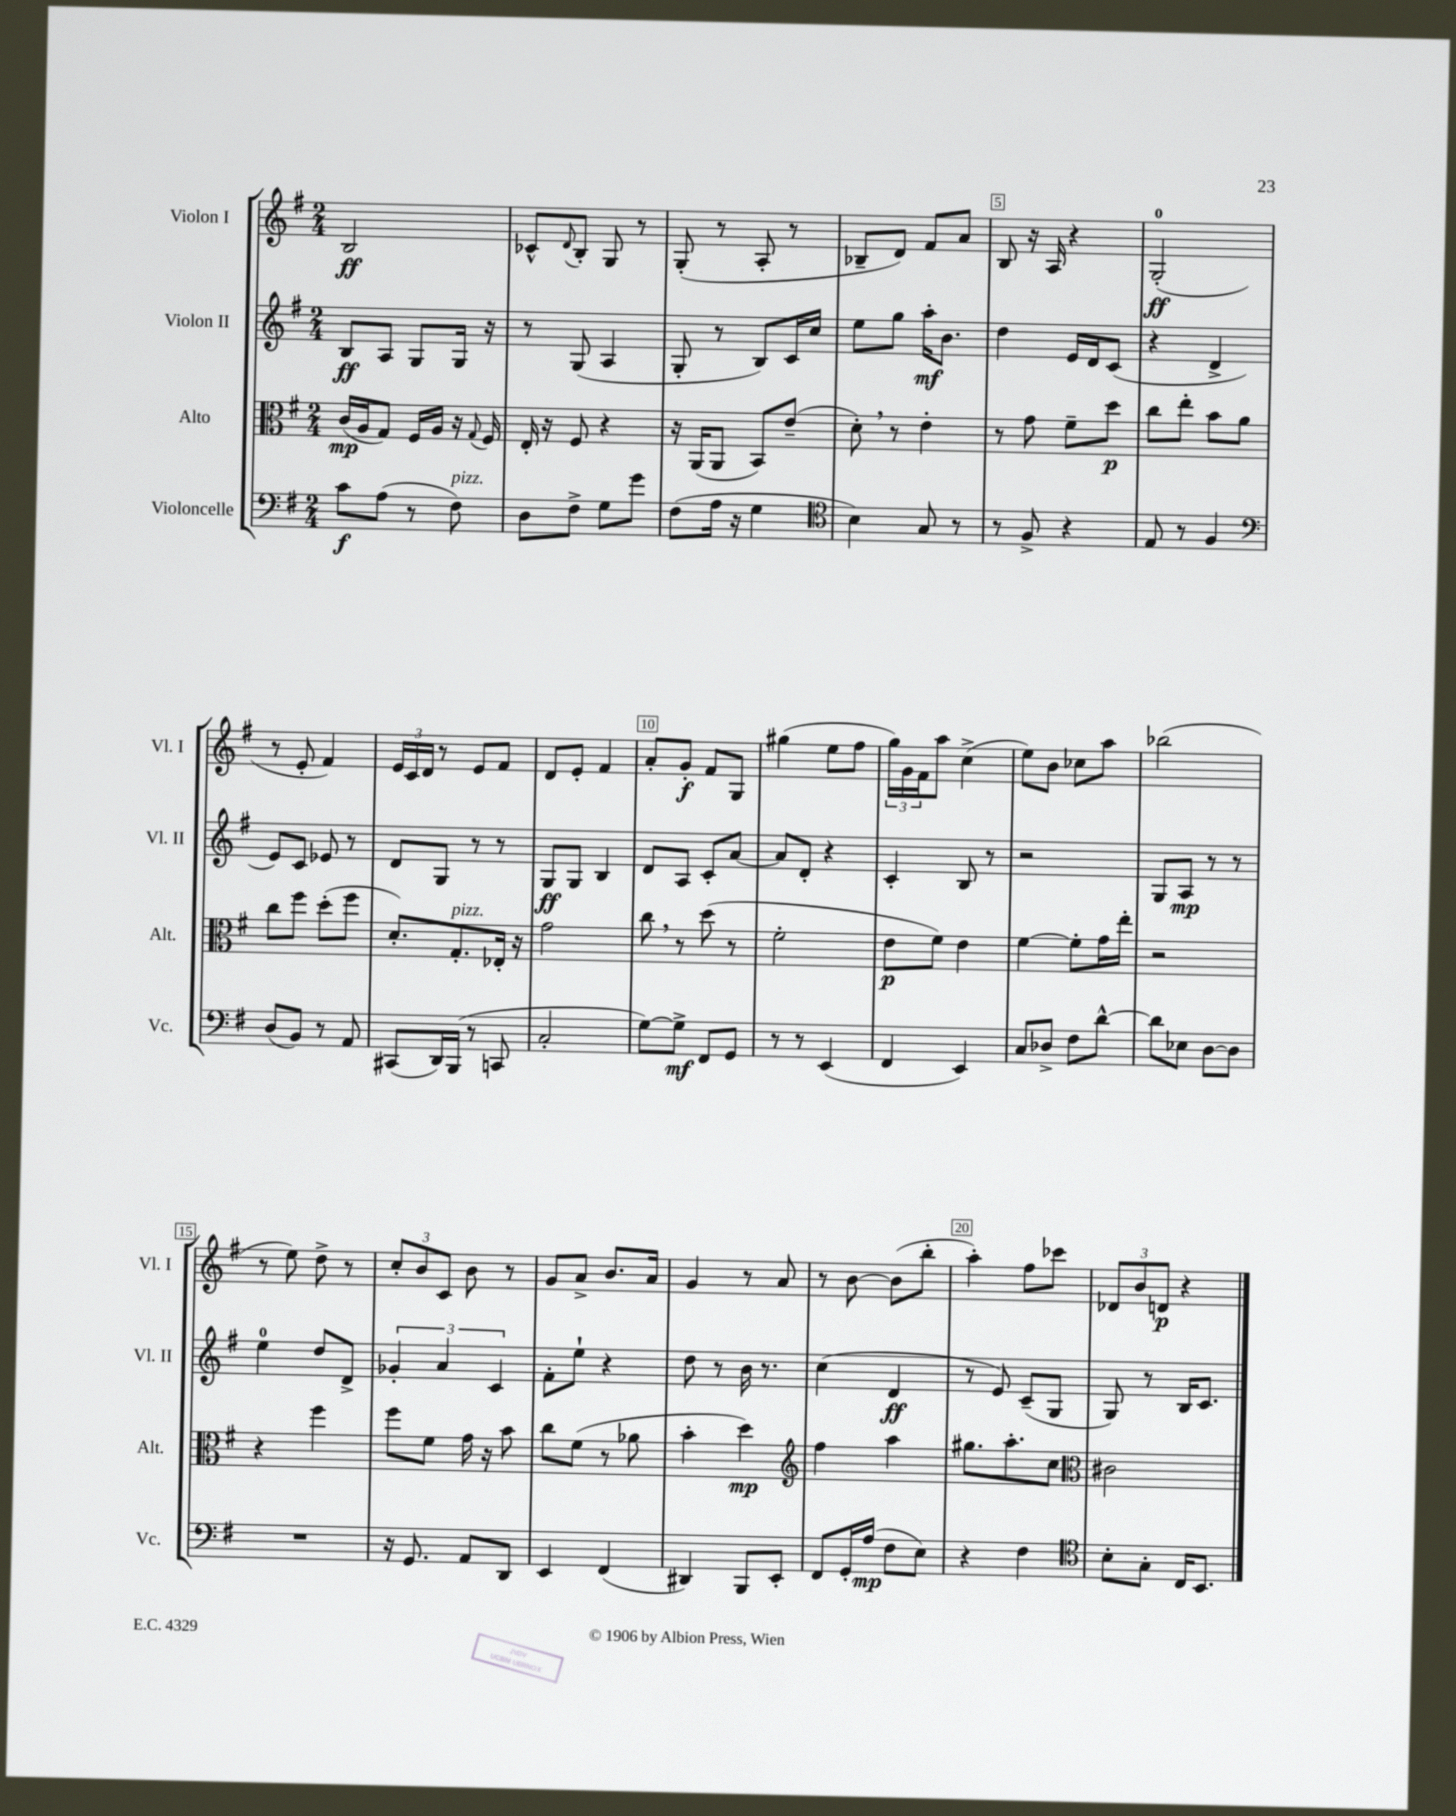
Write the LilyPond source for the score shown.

<<
\new StaffGroup <<
\new Staff = "s0" \with { instrumentName = "Violon I" shortInstrumentName = "Vl. I" } {
    \clef treble \key g \major \numericTimeSignature \time 2/4
    b2\ff |
    ces'8-^ \appoggiatura { d'8 } b8-. g8 r8 |
    g8-.( r8 a8-. r8 |
    bes8-- d'8) fis'8 a'8 |
    b8 r16 a16 r4 |
    g2-0-.\ff( |
    r8 e'8-. fis'4) |
    \tuplet 3/2 { e'16 c'16 d'16 } r8 e'8 fis'8 |
    d'8 e'8-. fis'4 |
    a'8-. g'8-.\f fis'8 g8 |
    gis''4( e''8 fis''8 |
    \tuplet 3/2 { g''16) g'16 fis'16 } a''8 c''4->( |
    e''8) b'8 ces''8 a''8 |
    bes''2( |
    r8 e''8) d''8-> r8 |
    \tuplet 3/2 { c''8-. b'8 c'8 } b'8 r8 |
    g'8 a'8-> b'8. a'16 |
    g'4 r8 a'8 |
    r8 b'8~ b'8( b''8-. |
    a''4-.) fis''8 ces'''8 |
    \tuplet 3/2 { des'8 b'8 d'8\p } r4 \bar "|." |
}
\new Staff = "s1" \with { instrumentName = "Violon II" shortInstrumentName = "Vl. II" } {
    \clef treble \key g \major \numericTimeSignature \time 2/4
    b8\ff a8 g8 g16 r16 |
    r8 g8( a4 |
    g8-. r8 b8) c'16 c''16 |
    e''8 g''8 a''16-.\mf b'8. |
    d''4 e'16 d'16 c'8( |
    r4 d'4-> |
    e'8) c'8 ees'8 r8 |
    d'8 g8 r8 r8 |
    g8\ff g8 b4 |
    d'8 a8 c'8-. a'8~ |
    a'8 d'8-. r4 |
    c'4-. b8 r8 |
    r2 |
    g8 a8\mp r8 r8 |
    e''4-0 d''8 d'8-> |
    \tuplet 3/2 { ges'4-. a'4 c'4 } |
    fis'8-. e''8-! r4 |
    d''8 r8 b'16 r8. |
    c''4( d'4\ff |
    r8 e'8) c'8--( g8 |
    g8) r8 b16 c'8. \bar "|." |
}
\new Staff = "s2" \with { instrumentName = "Alto" shortInstrumentName = "Alt." } {
    \clef alto \key g \major \numericTimeSignature \time 2/4
    c'16\mp( a16 g8) fis16 a16 r16 \appoggiatura { g8 } fis16 |
    e16-. r16 fis8 r4 |
    r16 a,16( a,8 b,8) e'8--( |
    d'8-.) \breathe r8 e'4-. |
    r8 g'8 fis'8-- d''8\p |
    c''8 e''8-. b'8 a'8 |
    c''8 fis''8 d''8-.( fis''8 |
    d'8.-.) g8.-.^\markup { \italic "pizz." } ees16-. r16 |
    g'2 |
    c''8 \breathe r8 d''8( r8 |
    fis'2-. |
    e'8\p fis'8) e'4 |
    fis'4~ fis'8-. g'16 e''16-. |
    r2 |
    r4 fis''4 |
    fis''8 fis'8 g'16 r16 b'8 |
    c''8 fis'8( r8 aes'8 |
    b'4-. d''4\mp) |
    \clef treble fis''4 a''4 |
    gis''8. a''8.-. c''8 |
    \clef alto cis'2 \bar "|." |
}
\new Staff = "s3" \with { instrumentName = "Violoncelle" shortInstrumentName = "Vc." } {
    \clef bass \key g \major \numericTimeSignature \time 2/4
    c'8\f a8( r8 fis8^\markup { \italic "pizz." }) |
    d8 fis8-> g8 g'8 |
    fis8( a16 r16 g4 |
    \clef tenor b4) g8 r8 |
    r8 fis8-> r4 |
    e8 r8 fis4 |
    \clef bass d8( b,8) r8 a,8 |
    cis,8( d,16) b,,16( r8 c,8 |
    c2-. |
    g8~) g8->\mf fis,8 g,8 |
    r8 r8 e,4( |
    fis,4 e,4) |
    c8 des8-> fis8 d'8~-^ |
    d'8 ees8 d8~ d8 |
    R2 |
    r16 g,8. a,8 d,8 |
    e,4 fis,4( |
    dis,4) b,,8 e,8-. |
    fis,8 g,16-. a16\mp( fis8 e8) |
    r4 fis4 |
    \clef tenor b8-. g8-. c16 b,8. \bar "|." |
}
>>
>>
\layout { \context { \Score \override BarNumber.break-visibility = ##(#f #t #t) barNumberVisibility = #(every-nth-bar-number-visible 5) \override BarNumber.stencil = #(make-stencil-boxer 0.1 0.3 ly:text-interface::print) } }
